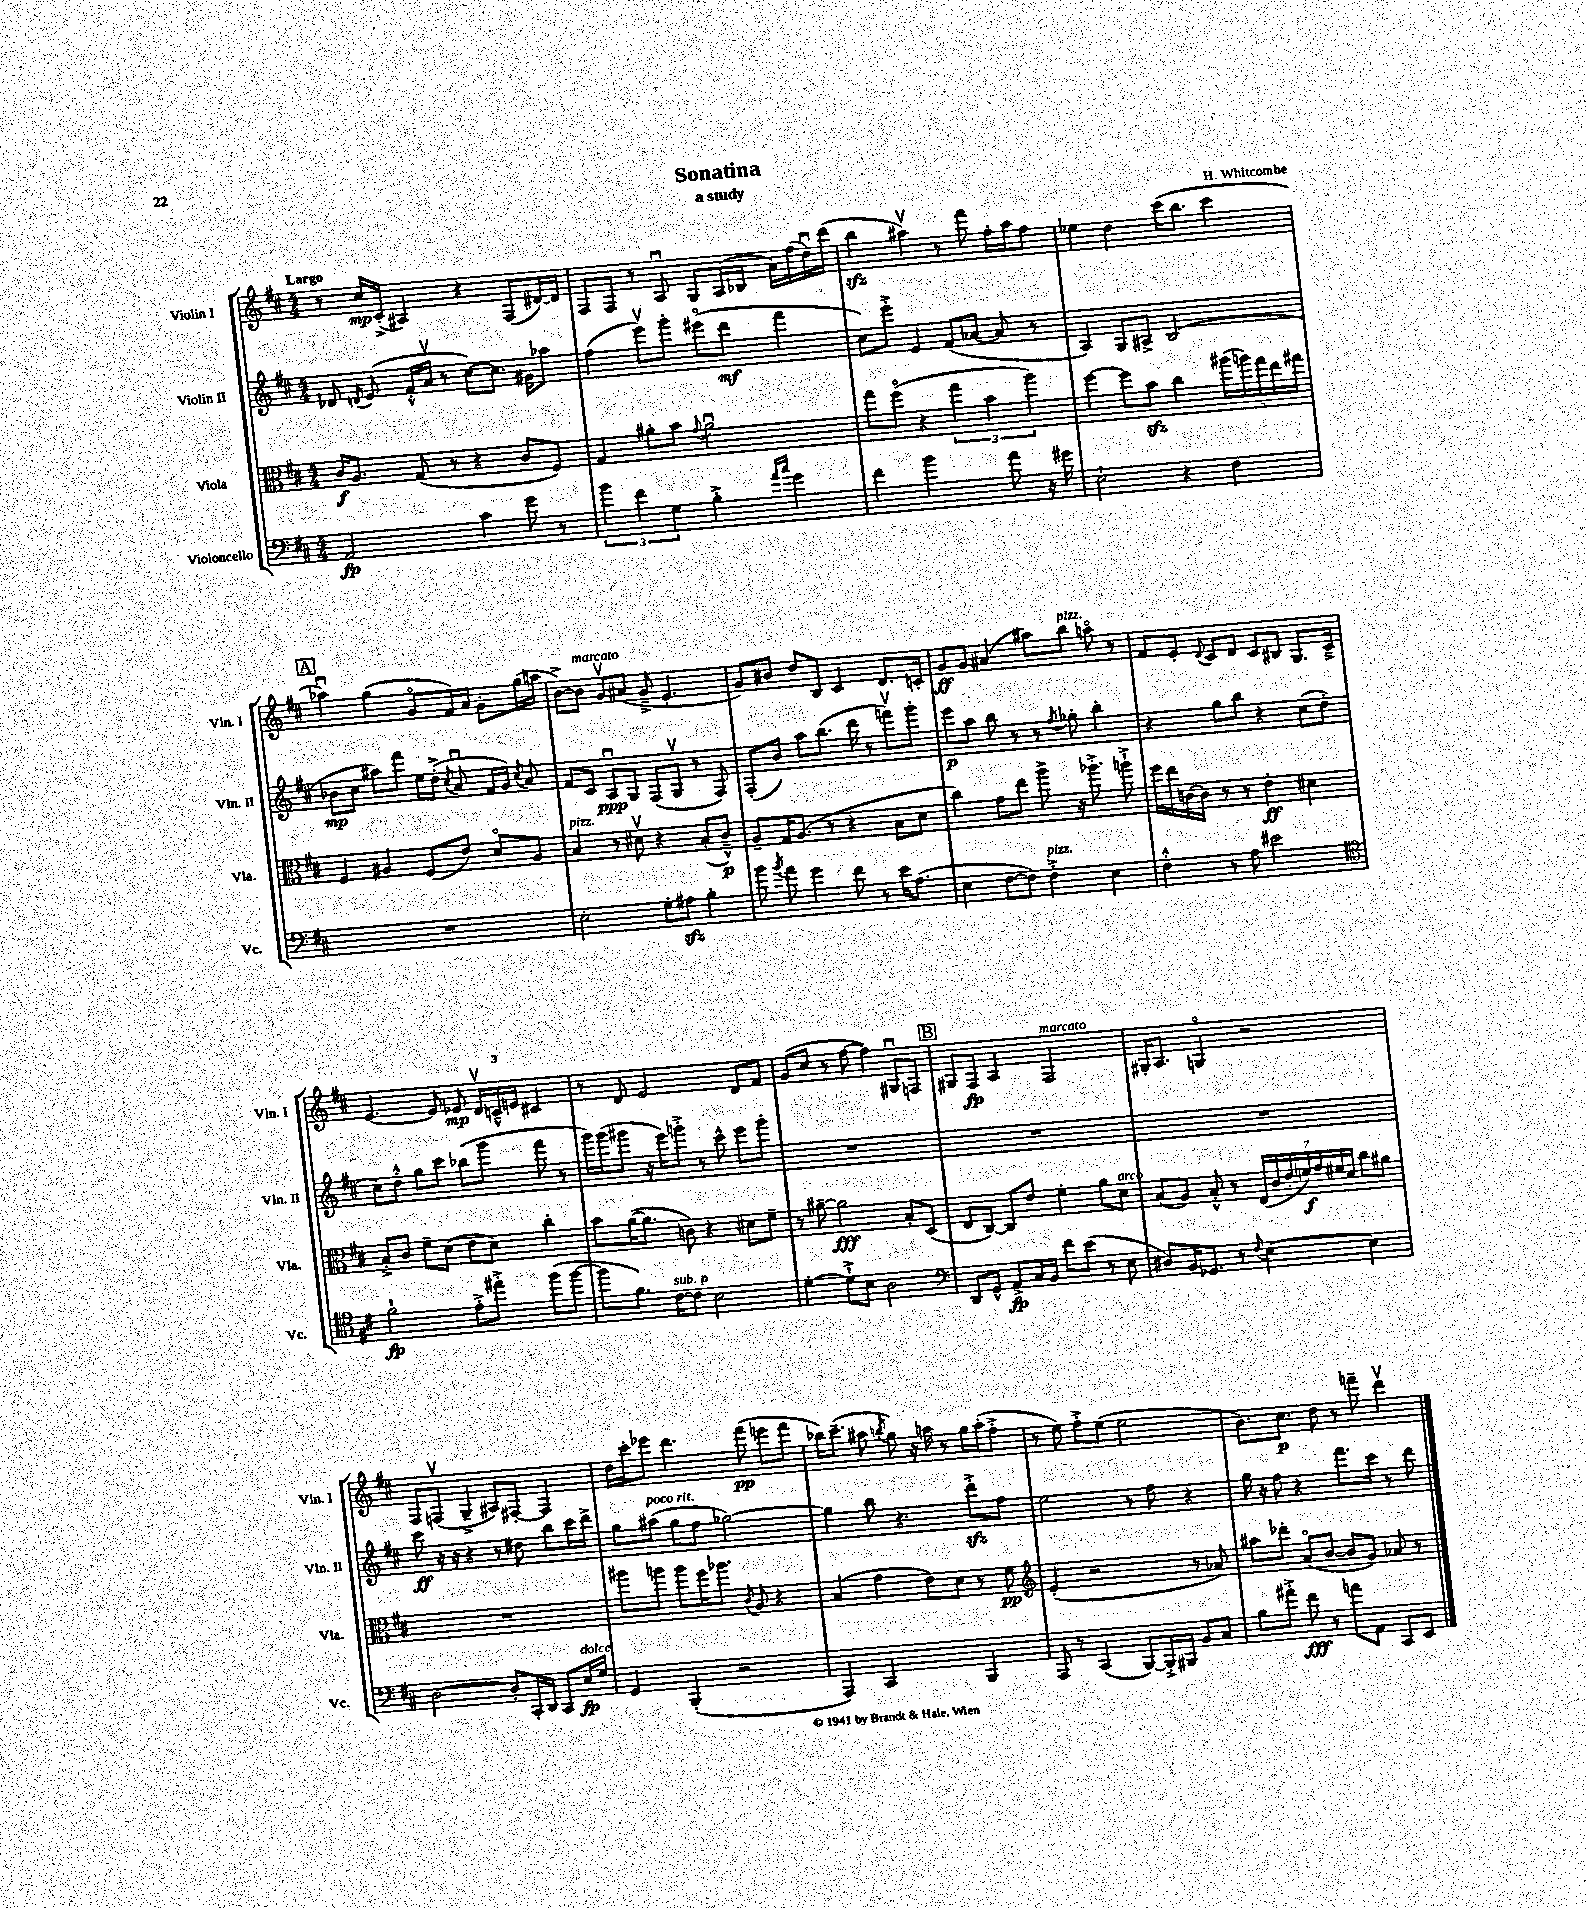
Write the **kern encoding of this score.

**kern	**kern	**kern	**kern
*staff4	*staff3	*staff2	*staff1
*clefF4	*clefC3	*clefG2	*clefG2
*k[f#c#]	*k[f#c#]	*k[f#c#]	*k[f#c#]
*M4/4	*M4/4	*M4/4	*M4/4
2AA	16c#	8d-	8r
.	8.A	.	.
.	.	8qd	.
.	.	(8e	16cc#
.	.	.	(16c#'^
.	(8G	16f#'^^	4A#)
.	.	16av	.
.	8r	8r	.
4c#	4r	[8cc#)	4r
.	.	8.cc#]	.
8g	8c#	.	(8F#
.	.	16g#	.
8r	8F#)	8aa-	[16d#)
.	.	.	16d#]
=	=	=	=
6b	4G	(4ff#	8F#
.	.	.	8F#
6f#	.	.	.
.	8a#'	8eeev)	8r
6G	.	.	.
.	8b	8ggg'	8Au
.	8qqg	.	.
4B'^	2a#u	(8eee#o	8G
.	.	8ddd	(16A
.	.	.	16B-
16qqa	.	.	.
16qqcc#	.	.	.
4g	.	4fff#	16a)
.	.	.	(16ff#
.	.	.	16ddu)
.	.	.	(16ddd
=	=	=	=
4f#	8gg	8cc#)	4bb
.	(8ff#o	8eee'^	.
2b	4r	4e	4aa#v)
.	6gg	(8f#	8r
.	.	[8a-	8fff#
.	6b	.	.
8a	.	8a-]	16ff#'
.	.	.	16aa#
.	6aa)	.	.
16r	.	8r	8ff#
16g#	.	.	.
=	=	=	=
2E`	[4ff#	4A)	4ee-
.	8ff#]	8G	4dd
.	8b	8A#^	.
4r	4cc#	(2B	(16ccc#
.	.	.	8.bb
4F#	(20aa#	.	4ccc#
.	20aa)	.	.
.	20gg	.	.
.	20ee	.	.
.	20gg#	.	.
=	=	=	=
1r	4F#	8b-	4aa-u)
.	.	8cc#	.
.	4A#	8aa#)	(4gg
.	.	8fff#	.
.	(8F#	16ee	8go
.	.	(16dd'^	.
.	.	8qcc#	.
.	8e)	8au	16f#)
.	.	.	16a
.	8do	16f#	8g'
.	.	16g)	.
.	.	8qcc#	.
.	8A#	8a	(16gg
.	.	.	16aa
=	=	=	=
2E'	4B	8f#	[8b^)
.	.	8c#	8b]
.	8r	8Au	8gv
.	8d#v	8G	(8a#
8G'	4r	(8F#	8g~^
8A#	.	8Gv	4.e'
4B'	(8B'	8r	.
.	8c#~^^)	8F#)	.
=	=	=	=
8b	8A~	(8F#'	8g)
8qb	.	.	.
8a	16G	8b)	8b#
.	(8.A	.	.
4g	.	8aa	8dd
.	8r	(8.bb	8B
8f#	4r	.	4c#
.	.	16ddd	.
8r	.	8r	.
16e	8B	8fffv)	8.d
(8.A	.	.	.
.	8d	8ggg'	.
.	.	.	16c'
=	=	=	=
4E	4cc#)	8eee	8g
.	.	8aa	8g
[8F#	8g	8bb	(4a#
8F#])	8ee	8r	.
4F#'^	8aa^	8r	8aa#)
.	.	8qff#	.
.	16r	8gg-'	8bb
.	8.aa-'^	.	.
4E	.	4bb'	8aao
.	8aa`^	.	8r
=	=	=	=
4F#'^^	16ff#	4r	8f#
.	16ee	.	.
.	[16c	.	8e'
.	16c]	.	.
.	.	.	8qqd
8r	8r	8gg	8c#
8A	8r	8bb	8d
2e#	4e'	4r	8c#
.	.	.	8B#
.	4d#	(8cc#	8.G
.	.	8dd'	.
.	.	.	16c#~^
=	=	=	=
*clefC4	*	*	*
2f#`	8B'^	8cc#)	[4.e
.	8c#	8dd'^^	.
.	8f#~	8gg	.
.	(8d	8ccc#	8e]
8e'^	8e	(8bb-	8e-
8ee#'^	8d)	8ggg	24dv
.	.	.	24c~^^
.	.	.	24e
(8ff#	4cc#'	8fff#	4c#
[8ff#	.	8r	.
=	=	=	=
8ff#]	8b	16ggg)	8r
.	.	(16ggg	.
8.f#)	([16a	8ggg#	8d
.	8.a]	.	.
.	.	16r	2e
[16c#	.	16eee)	.
8c#]	8c)	8ggg'^	.
2B	4r	8r	.
.	.	8ccc#^^	.
.	8d#	8eee	8d
.	8f#~	8ggg'	8f#
=	=	=	=
[4d'	8r	1r	(8g
.	[8a#~	.	8cc#
8d`^]	2a#]	.	8r
8B	.	.	[8ff#
2A	.	.	4ff#])
.	8B'	.	8G#u
.	(8D	.	8F
=	=	=	=
*clefF4	*	*	*
8DD	8E	1r	8G#
8GG^^	[8C#)	.	8F#
8AA^	8C#]	.	4A
16C#	8e	.	.
16BB	.	.	.
8f#	4f#'	.	2F#
(8e	.	.	.
8r	8a	.	.
8E	8d	.	.
=	=	=	=
8D#)	(8B	1r	16G#'
.	.	.	8.A
16BB	8A)	.	.
8.GG-	.	.	.
.	8B'^^	.	4Go
8r	8r	.	.
8qqF#	.	.	.
[4E	(28E	.	2r
.	28c#	.	.
.	28e'	.	.
.	28f)	.	.
.	28g	.	.
.	28f#	.	.
.	28d	.	.
4E]	8cc#	.	.
.	8a#	.	.
=	=	=	=
[2D	1r	8ccc#	8F#
.	.	16r	(8Fv
.	.	16r	.
.	.	4r	4G~^
8D']	.	8r	8A#)
16CC#'	.	8dd#	[8F#'
16DD	.	.	.
8CC#	.	8bb	4F#]
16E	.	16ccc#	.
16G	.	16ddd^	.
=	=	=	=
4GG	8aa#	8gg	16dd
.	.	.	16ccc#'
.	8aa	(8aa#	8eee-
(4BBB'	8aa	8gg	4.ddd
.	16ff#	8ff#	.
.	8.aa-	.	.
2r	.	[2gg-)	.
.	8qc#	.	.
.	8A	.	(8fff#
.	4r	.	8eee
.	.	.	8fff#
=	=	=	=
4AAA)	(4B	4gg-]	16bb-)
.	.	.	(8.ccc#~
2CC#	4g	8bb	8aa#
.	.	.	8qbb
.	.	4.r	8gg)
.	8e)	.	16r
.	.	.	16aa
.	8d	.	8r
4BBB	8r	8ddd'^	16gg
.	.	.	(16aa'
.	8f#	8ff#	8ff#'^
=	=	=	=
*	*clefG2	*	*
8AAA	(4e'	2ee	8r
8r	.	.	8ee)
(4CC#	2r	.	8ff#'^
.	.	.	(8ee
[8BBB)	.	8r	2ee
16BBB'^]	.	8ff#	.
16BBB#	.	.	.
8BB	8r	4r	.
8C#	8a-)	.	.
=	=	=	=
8B	8aa#	16gg	8.b)
.	.	16r	.
8a#'^	8ddd-'	8ff#	.
.	.	.	8.cc#
8f#	(8ao	4r	.
8r	[8b	.	8dd
8a	8b]	8.fff#	8r
8AA	8g)	.	8fff~
.	.	16ccc#	.
8CC#	8a-	8r	4dddv
8EE	8r	8ddd	.
==	==	==	==
*-	*-	*-	*-
